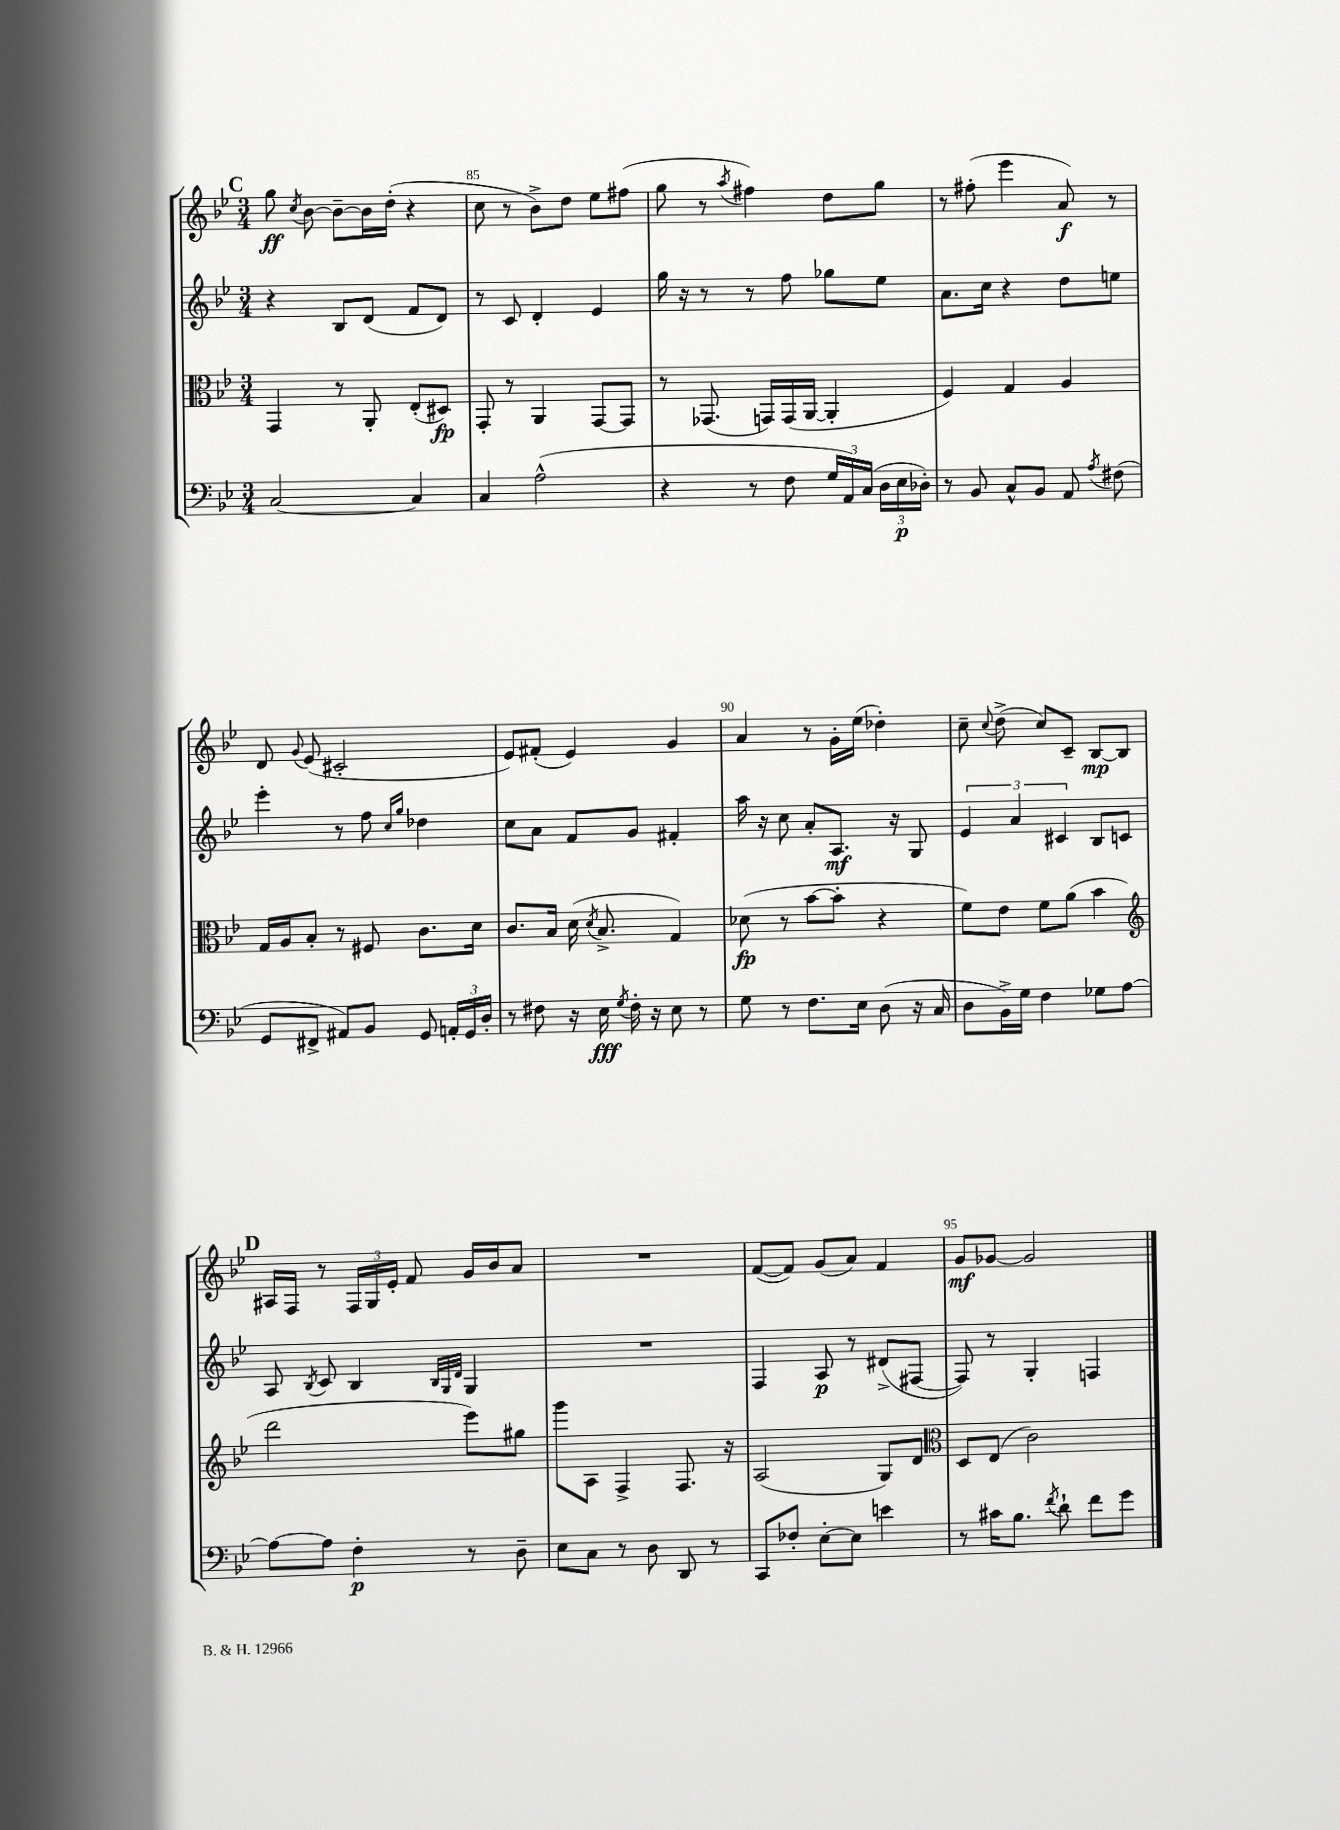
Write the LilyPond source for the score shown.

<<
\new StaffGroup <<
\new Staff = "s0" {
    \clef treble \key bes \major \numericTimeSignature \time 3/4
    \autoBeamOff \mark \markup { \bold "C" } g''8\ff \acciaccatura { c''8 } bes'8~ bes'8[~-- bes'16 d''16]-.( r4 |
    c''8 r8 bes'8[->) d''8] ees''8[ fis''8]( |
    g''8 r8 \acciaccatura { a''8 } fis''4) d''8[ g''8] |
    r8 fis''8-.( ees'''4 a'8\f) r8 |
    d'8 \appoggiatura { g'8 } ees'8( cis'2-. |
    ees'8[) fis'8]-.( ees'4) g'4 |
    a'4 r8 g'16[-. ees''16]( des''4-.) |
    c''8-- \appoggiatura { c''8 } d''8->( c''8[) c'8]-- bes8[~\mp bes8] |
    \mark \markup { \bold "D" } ais16[ f16] r8 \tuplet 3/2 { f16[ g16 ees'16]-. } f'8 g'16[ bes'16 a'8] |
    R2. |
    f'8[~( f'8]) g'8[( a'8]) f'4 |
    g'8[\mf ges'8]~ ges'2 \bar "|." |
}
\new Staff = "s1" {
    \clef treble \key bes \major \numericTimeSignature \time 3/4
    \autoBeamOff \mark \markup { \bold "C" } r4 bes8[ d'8]( f'8[ d'8]) |
    r8 c'8 d'4-. ees'4 |
    g''16 r16 r8 r8 f''8 ges''8[ ees''8] |
    a'8.[ c''16] r4 d''8[ e''8] |
    ees'''4-. r8 f''8 \grace { c''16[ g''16] } des''4 |
    c''8[ a'8] f'8[ g'8] fis'4-. |
    a''16 r16 c''8 a'8[-. a8.]\mf r16 g8 |
    \tuplet 3/2 { ees'4 a'4 cis'4 } bes8[ c'8] |
    \mark \markup { \bold "D" } a8 \acciaccatura { bes8 } c'8 bes4 \grace { bes32[ g32 d'32] } g4 |
    R2. |
    f4 a8\p r8 dis'8[->( fis8]~ |
    fis8) r8 g4-. f4 \bar "|." |
}
\new Staff = "s2" {
    \clef alto \key bes \major \numericTimeSignature \time 3/4
    \autoBeamOff \mark \markup { \bold "C" } g,4 r8 a,8-. ees8[-.( dis8]\fp) |
    g,8-. r8 a,4 g,8[~ g,8] |
    r8 ges,8.( g,16[) g,16( a,16]~ a,4-. |
    f4) g4 a4 |
    g16[ a16 bes8]-. r8 fis8 c'8.[ d'16] |
    c'8.[ bes16] d'16( \acciaccatura { d'8 } bes8.-> g4) |
    des'8\fp( r8 bes'8[~ bes'8]-. r4 |
    f'8[) ees'8] f'8[ a'8]( bes'4 |
    \mark \markup { \bold "D" } \clef treble d'''2 ees'''8[) gis''8] |
    g'''8[ a8] f4-> f8. r16 |
    a2( g8[) d'8] |
    \clef alto d8[ ees8]( c'2) \bar "|." |
}
\new Staff = "s3" {
    \clef bass \key bes \major \numericTimeSignature \time 3/4
    \autoBeamOff \mark \markup { \bold "C" } c2~ c4 |
    c4 a2-^( |
    r4 r8 f8 \tuplet 3/2 { g16[ a,16) c16]( } \tuplet 3/2 { d16[ ees16\p des16]-.) } |
    r8 bes,8 c8[-^ bes,8] a,8 \acciaccatura { a8 } fis8( |
    g,8[ fis,8]-> ais,8[) bes,8] g,8 \tuplet 3/2 { a,16[-. g,16 d16]-. } |
    r8 fis8 r16 ees16\fff \acciaccatura { g8 } fis16-. r16 ees8 r8 |
    g8 r8 f8.[ ees16] d8( r16 c16 |
    d8[ bes,16->) g16] f4 ges8[ a8]~ |
    \mark \markup { \bold "D" } a8[~ a8] f4-.\p r8 d8-- |
    ees8[ c8] r8 d8 d,8 r8 |
    c,8[ fes8]-. ees8[~-. ees8] e'4 |
    r8 cis'16[ bes8.] \acciaccatura { f'8 } d'8-! f'8[ g'8] \bar "|." |
}
>>
>>
\layout { \context { \Score currentBarNumber = #84 \override BarNumber.break-visibility = ##(#f #t #t) barNumberVisibility = #(every-nth-bar-number-visible 5) } }
